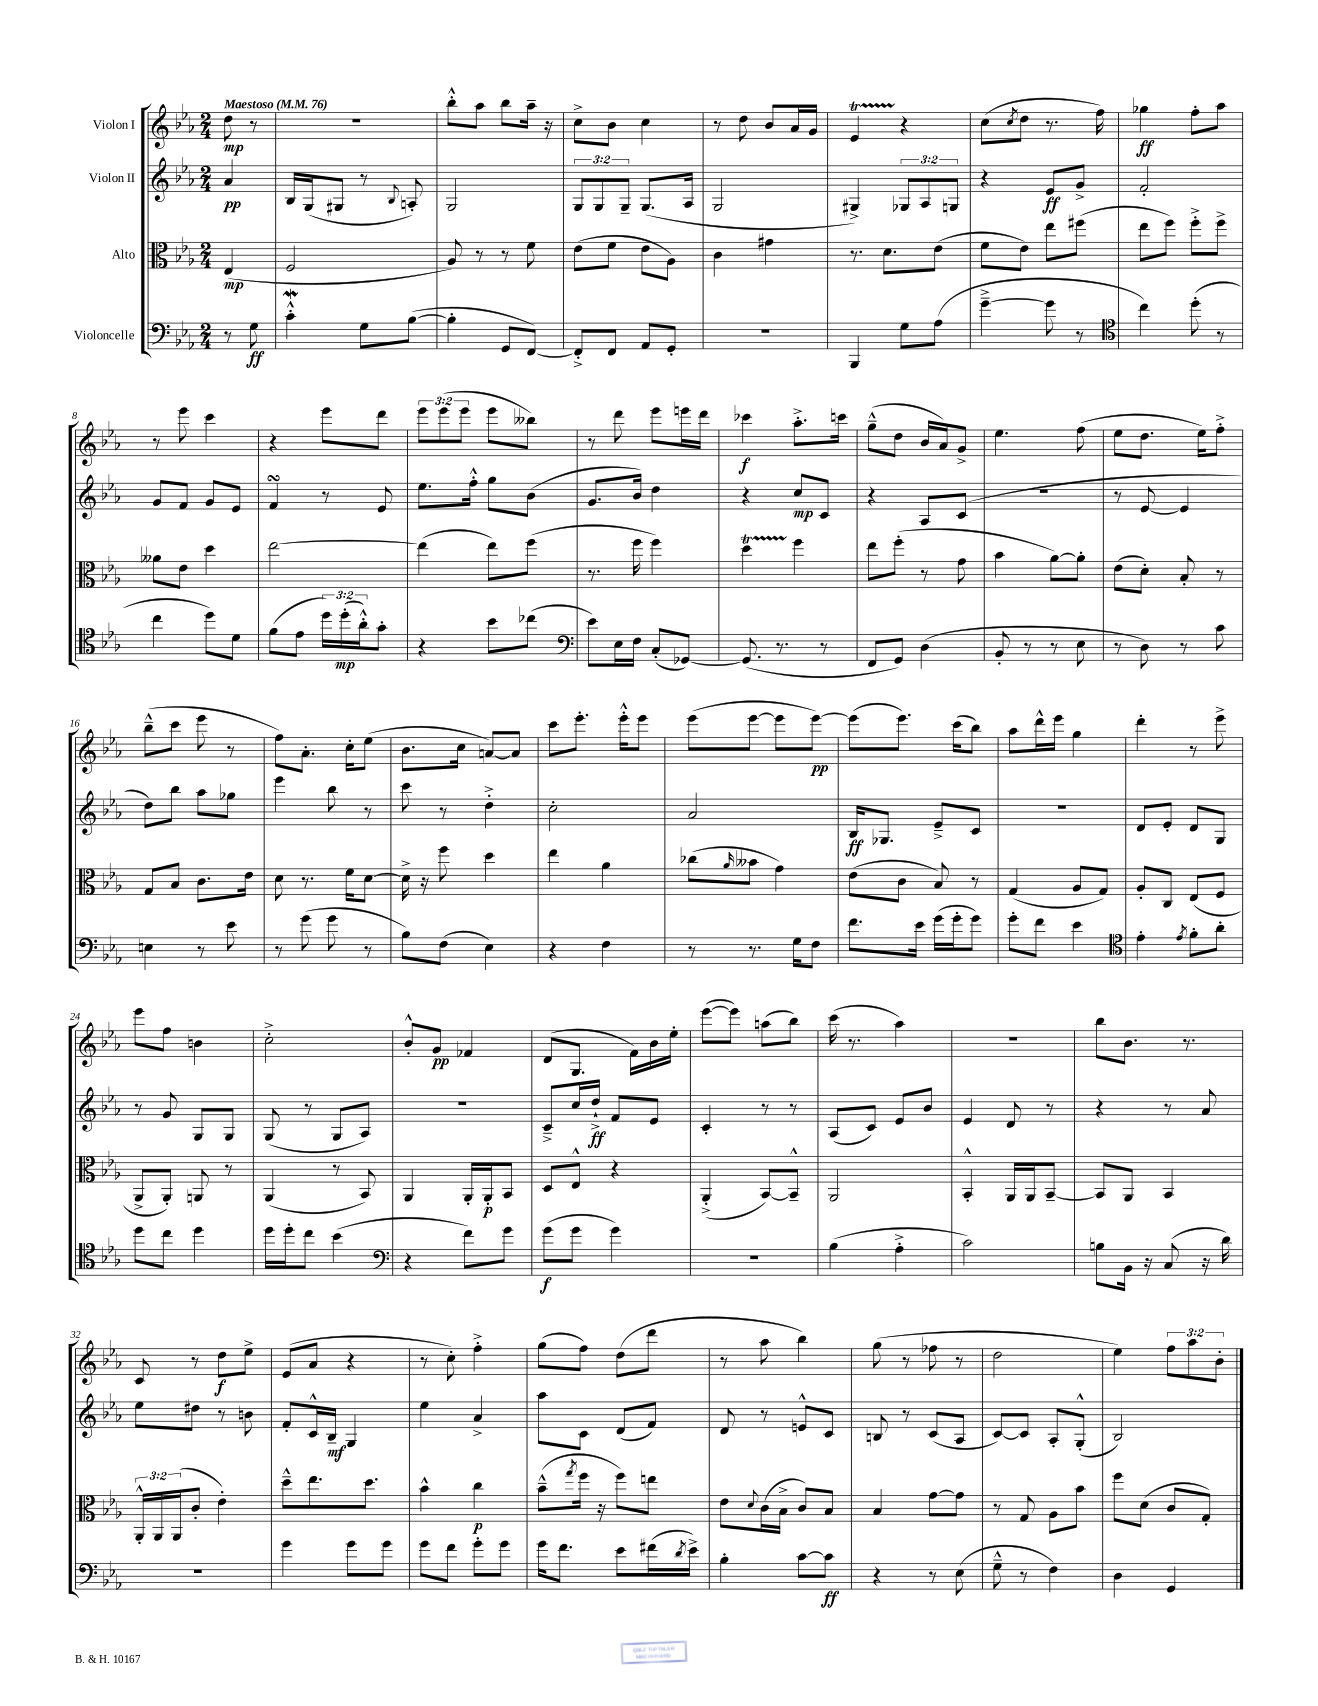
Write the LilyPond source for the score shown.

<<
\new StaffGroup <<
\new Staff = "s0" \with { instrumentName = "Violon I" } {
    \clef treble \key ees \major \numericTimeSignature \time 2/4 \override Staff.TupletNumber.text = #tuplet-number::calc-fraction-text \partial 4 \tempo "Maestoso" 4 = 76
    d''8\mp r8 |
    r2 |
    bes''8-.-^ aes''8 bes''8 aes''16-- r16 |
    c''8-> bes'8 c''4 |
    r8 d''8 bes'8 aes'16 g'16 |
    ees'4\startTrillSpan r4\stopTrillSpan |
    c''8( \acciaccatura { c''8 } d''8 r8. f''16) |
    ges''4\ff f''8-. aes''8 |
    r8 ees'''8 c'''4 |
    r4 ees'''8 d'''8 |
    \tuplet 3/2 { ees'''8 ees'''8( ees'''8 } ees'''8 beses''8) |
    r8 d'''8 ees'''8 e'''16 d'''16 |
    ces'''4\f aes''8.-.-> c'''16 |
    g''8---^( d''8 bes'16 aes'16) g'8-> |
    ees''4. f''8( |
    ees''8 d''8. ees''16) f''8-.-> |
    bes''8---^( c'''8 ees'''8 r8 |
    f''8) aes'8.-. c''16-. ees''8( |
    bes'8. c''16 a'8~) a'8 |
    c'''8 ees'''8.-. ees'''16-.-^ ees'''8 |
    ees'''8( ees'''8~ ees'''8 ees'''8~\pp) |
    ees'''8( ees'''8.) c'''16( bes''8) |
    aes''8 d'''16-^ ees'''16 g''4 |
    d'''4-. r8 ees'''8-> |
    ees'''8 f''8 b'4 |
    c''2-.-> |
    bes'8-.-^ g'8\pp fes'4 |
    d'8( g8. f'16) bes'16 ees''16-. |
    ees'''8~( ees'''8) a''8( bes''8) |
    c'''16( r8. aes''4) |
    R2 |
    bes''8 bes'8. r8. |
    c'8 r8 d''8\f ees''8-> |
    ees'8( aes'8 r4 |
    r8 c''8-.) f''4-.-> |
    g''8( f''8) d''8( d'''8 |
    r8 aes''8 bes''4) |
    g''8( r8 fes''8 r8 |
    d''2 |
    ees''4) \tuplet 3/2 { f''8 aes''8 bes'8-. } \bar "|." |
}
\new Staff = "s1" \with { instrumentName = "Violon II" } {
    \clef treble \key ees \major \numericTimeSignature \time 2/4 \override Staff.TupletNumber.text = #tuplet-number::calc-fraction-text \partial 4
    aes'4\pp |
    bes16 g16( gis8 r8 \appoggiatura { bes8 } a8-.) |
    g2 |
    \tuplet 3/2 { g8 g8 g8-- } g8.( aes16 |
    g2 |
    gis4->) \tuplet 3/2 { ges8 aes8 g8 } |
    r4 ees'8\ff g'8-> |
    f'2-. |
    g'8 f'8 g'8 ees'8 |
    f'4\turn r8 ees'8 |
    ees''8. f''16-.-^ g''8 bes'8( |
    g'8. bes'16) d''4 |
    r4 c''8\mp c'8 |
    r4 aes8 c'8( |
    R2 |
    r8 ees'8~ ees'4 |
    d''8) bes''8 aes''8 ges''8 |
    ees'''4 bes''8 r8 |
    c'''8 r8 d''4-.-> |
    c''2-. |
    aes'2 |
    bes16\ff ges8. ees'8---> c'8 |
    R2 |
    d'8 ees'8-. d'8 g8 |
    r8 g'8 g8 g8 |
    g8( r8 g8 aes8) |
    r2 |
    c'8---> c''16 d''16-!->\ff f'8 ees'8 |
    c'4-. r8 r8 |
    aes8( c'8) ees'8 bes'8 |
    ees'4 d'8 r8 |
    r4 r8 aes'8 |
    ees''8 dis''8 r8 b'8 |
    f'8-. c'16-^ bes16--\mf g4 |
    ees''4 aes'4-> |
    aes''8 c'8 d'8( f'8) |
    d'8 r8 e'8-^ c'8 |
    b8 r8 c'8( aes8 |
    c'8~) c'8 aes8-. g8-.-^( |
    bes2) \bar "|." |
}
\new Staff = "s2" \with { instrumentName = "Alto" } {
    \clef alto \key ees \major \numericTimeSignature \time 2/4 \override Staff.TupletNumber.text = #tuplet-number::calc-fraction-text \partial 4
    ees4\mp( |
    f2 |
    aes8) r8 r8 f'8 |
    ees'8( f'8 ees'8 aes8) |
    c'4 gis'4 |
    r8. d'8. ees'8( |
    f'8 ees'8) ees''8 fis''8( |
    ees''8 f''8) f''8-.-> f''8-> |
    aeses'8 ees'8 d''4 |
    ees''2~ |
    ees''4( ees''8) f''8( |
    r8. f''16 f''4) |
    d''4\startTrillSpan f''4\stopTrillSpan |
    ees''8 f''8-.( r8 g'8 |
    bes'4 aes'8~) aes'8-. |
    ees'8( d'8-.) bes8-. r8 |
    g8 bes8 c'8. ees'16 |
    d'8 r8. f'16 d'8~ |
    d'16-> r16 f''8 d''4 |
    ees''4 aes'4 |
    ces''8( \grace { aes'16 } beses'8 g'4) |
    ees'8( c'8 bes8) r8 |
    g4( aes8 g8) |
    aes8-. c8 ees8( f8 |
    aes,8-> aes,8-.) a,8 r8 |
    aes,4( r8 bes,8) |
    aes,4 aes,16-. aes,16-.\p bes,8 |
    d8 ees8-^ r4 |
    aes,4-.->( bes,8~) bes,8---^ |
    aes,2 |
    bes,4-.-^ aes,16 aes,16 bes,8~-- |
    bes,8 aes,8 bes,4 |
    \tuplet 3/2 { aes,16-.-^ aes,16 aes,16( } c'8-. ees'4-.) |
    d''8---^ ees''8. d''8. |
    bes'4-^ c''4\p |
    bes'8---^( \acciaccatura { g''8 } f''16 r16 f''8) e''8 |
    ees'8 \appoggiatura { d'8 } c'16( bes16-> c'8) bes8 |
    bes4 g'8~ g'8 |
    r8 g8 aes8 bes'8 |
    f''8 d'8( c'8 g8-.) \bar "|." |
}
\new Staff = "s3" \with { instrumentName = "Violoncelle" } {
    \clef bass \key ees \major \numericTimeSignature \time 2/4 \override Staff.TupletNumber.text = #tuplet-number::calc-fraction-text \partial 4
    r8 g8\ff |
    c'4-.-^\mordent g8 bes8~( |
    bes4-. g,8 f,8~) |
    f,8-.-> f,8 aes,8 g,8-. |
    R2 |
    bes,,4 g8 aes8( |
    g'4~---> g'8 r8 |
    \clef tenor c''4) d''8-.( r8 |
    c''4 d''8) d'8 |
    f'8( ees'8 \tuplet 3/2 { d''16) d''16-.\mp( aes'16-.-^) } g'8-. |
    r4 bes'8 ces''8( |
    \clef bass ees'8) ees16 f16 c8-.( ges,8~) |
    ges,8.( r8. r8 |
    f,8 g,8) d4( |
    bes,8-. r8 r8 ees8 |
    r8 d8) r8 c'8 |
    e4 r8 ees'8 |
    r8 g'8( g'8 r8 |
    bes8) f8( ees4) |
    r4 f4 |
    r8 r8. g16 f8 |
    f'8. ees'16 g'16( g'16-. g'8) |
    g'8-. f'8 ees'4 |
    \clef tenor ees'4-. \acciaccatura { ees'8 } f'8-. aes'8-. |
    d''8 c''8 d''4 |
    d''16 d''16-. c''8 bes'4( |
    \clef bass r4 f'8) g'8 |
    g'8\f( g'8 g'4) |
    r2 |
    bes4( aes4-.-> |
    c'2) |
    b8 bes,16 r16 c8( r16 d'16) |
    r2 |
    g'4 g'8 g'8 |
    g'8 f'8 g'8-. g'8 |
    g'16 f'8. ees'8 fis'16( \acciaccatura { d'8 } ees'16->) |
    bes4-. c'8~ c'8\ff |
    r4 r8 ees8( |
    g8---^ r8 f4) |
    d4 g,4 \bar "|." |
}
>>
>>
